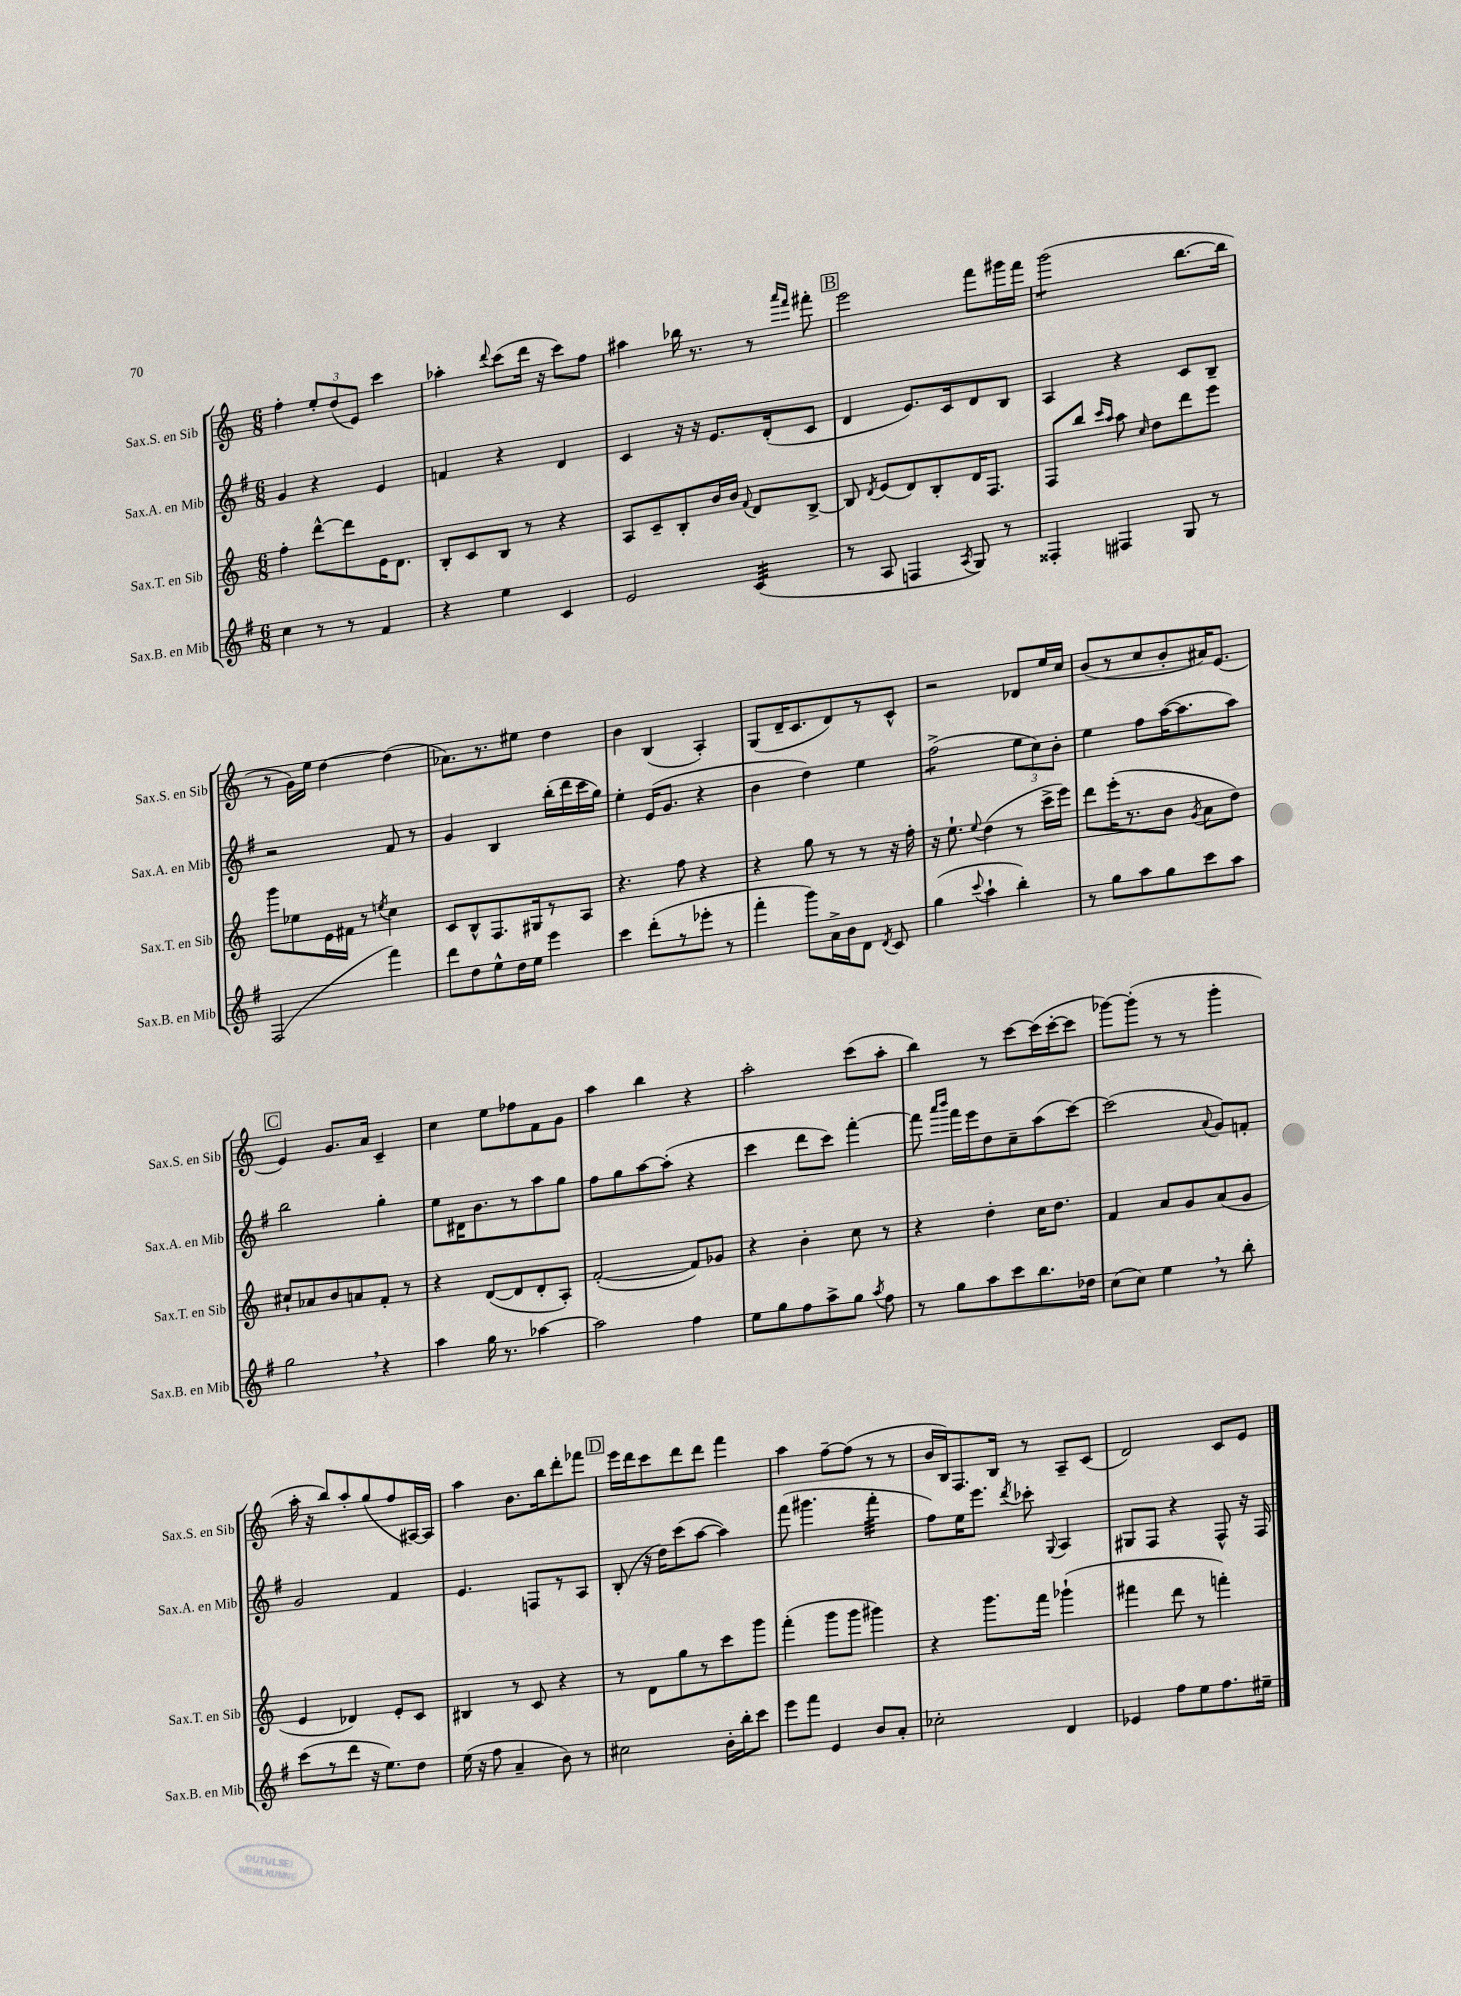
<<
\new StaffGroup <<
\new Staff = "s0" \with { instrumentName = "Sax.S. en Sib" shortInstrumentName = "Sax.S. en Sib" } {
    \clef treble \key c \major \numericTimeSignature \time 6/8
    \autoBeamOff f''4-. \tuplet 3/2 { e''8[-. d''8( e'8]) } c'''4 |
    aes''4-. \appoggiatura { d'''8 } c'''8[( d'''16] r16 c'''8[) f''8] |
    ais''4 bes''16 r8. r8 \grace { a'''16[ f'''16] } fis'''8-. |
    \mark \markup { \box "B" } e'''2 f'''8[ gis'''16 f'''16] |
    g'''2:8( b''8.[~ b''16] |
    r8 g'16[) e''16] d''4~ d''4( |
    aes'8.[) r8. eis''8] d''4 |
    b'4 b4( a4-.) |
    g8[( d'16-- c'8. d'8) r8 c'8]-^ |
    r2 des'8[ e''16 c''16] |
    b'8[( r8 c''8 b'8-. ais'16) e'8.]~ |
    \mark \markup { \box "C" } e'4 g'8.[ a'16] c'4-- |
    c''4 e''8[ fes''8 f'8 g'8] |
    a''4 b''4 r4 |
    a''2-. c'''8[( a''8]-. |
    b''4) r8 c'''8[~ c'''16( c'''16~-. c'''8] |
    ges'''8[~) ges'''8]-.( r8 r8 ges'''4-. |
    a''16-. r16 b''8[) a''8-. g''8( f''8 ais16~) ais16] |
    a''4 b'8.[ b''16 d'''8-. fes'''8] |
    \mark \markup { \box "D" } e'''16[ d'''16 c'''8 d'''8 d'''8] f'''4 |
    a''4 f''8[~-- f''8]( r8 r8 |
    b'16[ b16) f8. b16] r8 a8[-- c'8]( |
    d'2) c'8[ e'8] \bar "|." |
}
\new Staff = "s1" \with { instrumentName = "Sax.A. en Mib" shortInstrumentName = "Sax.A. en Mib" } {
    \clef treble \key g \major \numericTimeSignature \time 6/8
    \autoBeamOff g'4 r4 e'4 |
    f'4 r4 d'4 |
    c'4 r16 r16 e'8.[ d'16-.( c'8] |
    \mark \markup { \box "B" } d'4 e'8.[) c'16 d'8 b8] |
    a4 r4 c'8[ b8]-- |
    r2 fis'8 r8 |
    g'4 b4 b''16[-.( d'''16 c'''16 g''16]) |
    e''4-. e'16[( g'8.] r4 |
    b'4 d''4) e''4 |
    fis''2:8->( \tuplet 3/2 { e''8[ c''8) b'8]-. } |
    e''4 fis''8[ a''16~( a''8. a''8]) |
    \mark \markup { \box "C" } b''2 g''4-. |
    e''8[ dis'16 b'8. r8 a''8 g''8] |
    fis''8[ g''8 a''8~ a''8]-.( r4 |
    c'''4 d'''8[ c'''8]) fis'''4~-. |
    fis'''8 \grace { a'''16[ b'''16] } fis'''16[ e'''16 d''8 c''8-- a''8( c'''8]~) |
    c'''2( \appoggiatura { a'8 } g'8[) f'8]-. |
    g'2 fis'4 |
    e'4. f8[ r8 a8] |
    \mark \markup { \box "D" } b8-.( r16 d''16[) c'''8( a''8]~ a''4) |
    fis'''8( gis'''4. fis'''4:32-. |
    fis''8[) e''16 e'''8.] \acciaccatura { d'''8 } ces'''8-. \appoggiatura { g8 } a4 |
    gis8[ fis8] r4 fis8-^ r16 fis16 \bar "|." |
}
\new Staff = "s2" \with { instrumentName = "Sax.T. en Sib" shortInstrumentName = "Sax.T. en Sib" } {
    \clef treble \key c \major \numericTimeSignature \time 6/8
    \autoBeamOff f''4-. d'''8[~-^ d'''8 e'16 d'8.] |
    b8[-. c'8 b8] r8 r4 |
    a8[ c'8-- b8-. b'16 b'16] \appoggiatura { f'8 } d'8[ b8]~-> |
    \mark \markup { \box "B" } b8 \acciaccatura { d'8 } e'8[( d'8) b8-. d'16 f8.] |
    f8[ b''8] \grace { c'''16[ a''16] } a''8 \grace { c''16 } d''8[ d'''8 e'''8] |
    g'''8[ ees''8 e'16 fis'16] r8 \acciaccatura { e''8 } c''4 |
    c'8[ b8-^ f8. gis16 r8 a8] |
    r4. f''8 r4 |
    r4 g''8 r8 r8 r16 f''16-. |
    r16 e''8.-! \appoggiatura { e''8 } d''4( r8 c'''16[-> e'''16]) |
    d'''8[ e'''16-.( r8. b'8] \acciaccatura { g'8 } a'8[ d''8]) |
    \mark \markup { \box "C" } cis''8[-! aes'8 b'8 a'8 f'8]-. r8 |
    r4 d'8[~( d'8 d'8-. a8]-.) |
    f'2~-.( f'8[) ges'8] |
    r4 b'4-. c''8 r8 |
    r4 d''4-. c''16[ d''8.] |
    f'4 a'8[ g'8 a'8( g'8] |
    e'4 des'4) e'8[-. c'8] |
    bis4 r8 c'8 r4 |
    \mark \markup { \box "D" } r8 d'8[ g''8 r8 c'''8 g'''8] |
    f'''4-.( g'''8[ g'''8] gis'''4) |
    r4 g'''8.[ f'''16] ges'''4-!( |
    fis'''4 d'''8 r8 f'''4-.) \bar "|." |
}
\new Staff = "s3" \with { instrumentName = "Sax.B. en Mib" shortInstrumentName = "Sax.B. en Mib" } {
    \clef treble \key g \major \numericTimeSignature \time 6/8
    \autoBeamOff c''4 r8 r8 fis'4 |
    r4 e''4 c'4 |
    e'2 c'4:32( |
    \mark \markup { \box "B" } r8 a8 f4 \acciaccatura { a8 } g8) r8 |
    fisis4-. fis4 g8 r8 |
    fis2( fis'''4) |
    d'''8[ d''8 e''8-^ d''16 e''16] e'''4 |
    c'''4 d'''8[-.( r8 ees'''8]-. r8 |
    fis'''4-. g'''8[) a'16-> b'16 d'8] \acciaccatura { d'8 } c'8 |
    g''4( \appoggiatura { c'''8 } a''4-! b''4-.) |
    r8 g''8[ a''8 g''8 c'''8 a''8] |
    \mark \markup { \box "C" } g''2 \breathe r4 |
    a''4 g''16 r8. aes''4~ |
    aes''2 fis''4 |
    e''8[ g''8 fis''8 a''8-> g''8] \acciaccatura { a''8 } fis''8 |
    r8 g''8[ a''8 c'''8 b''8. des''16] |
    c''8[( c''8]) e''4 \breathe r8 b''8-. |
    c'''8[( r8 d'''8] r16 e''8.[) d''8] |
    e''16( r16 fis''8 a'4-- b'8) r8 |
    \mark \markup { \box "D" } cis''2 b'16[-. b''16-. c'''8] |
    e'''8[ fis'''8] e'4 b'8[ a'8]-. |
    ces''2-. d'4 |
    ees'4 fis''8[ e''8 fis''8. eis''16]-- \bar "|." |
}
>>
>>
\layout { \context { \Score \remove "Bar_number_engraver" } }
